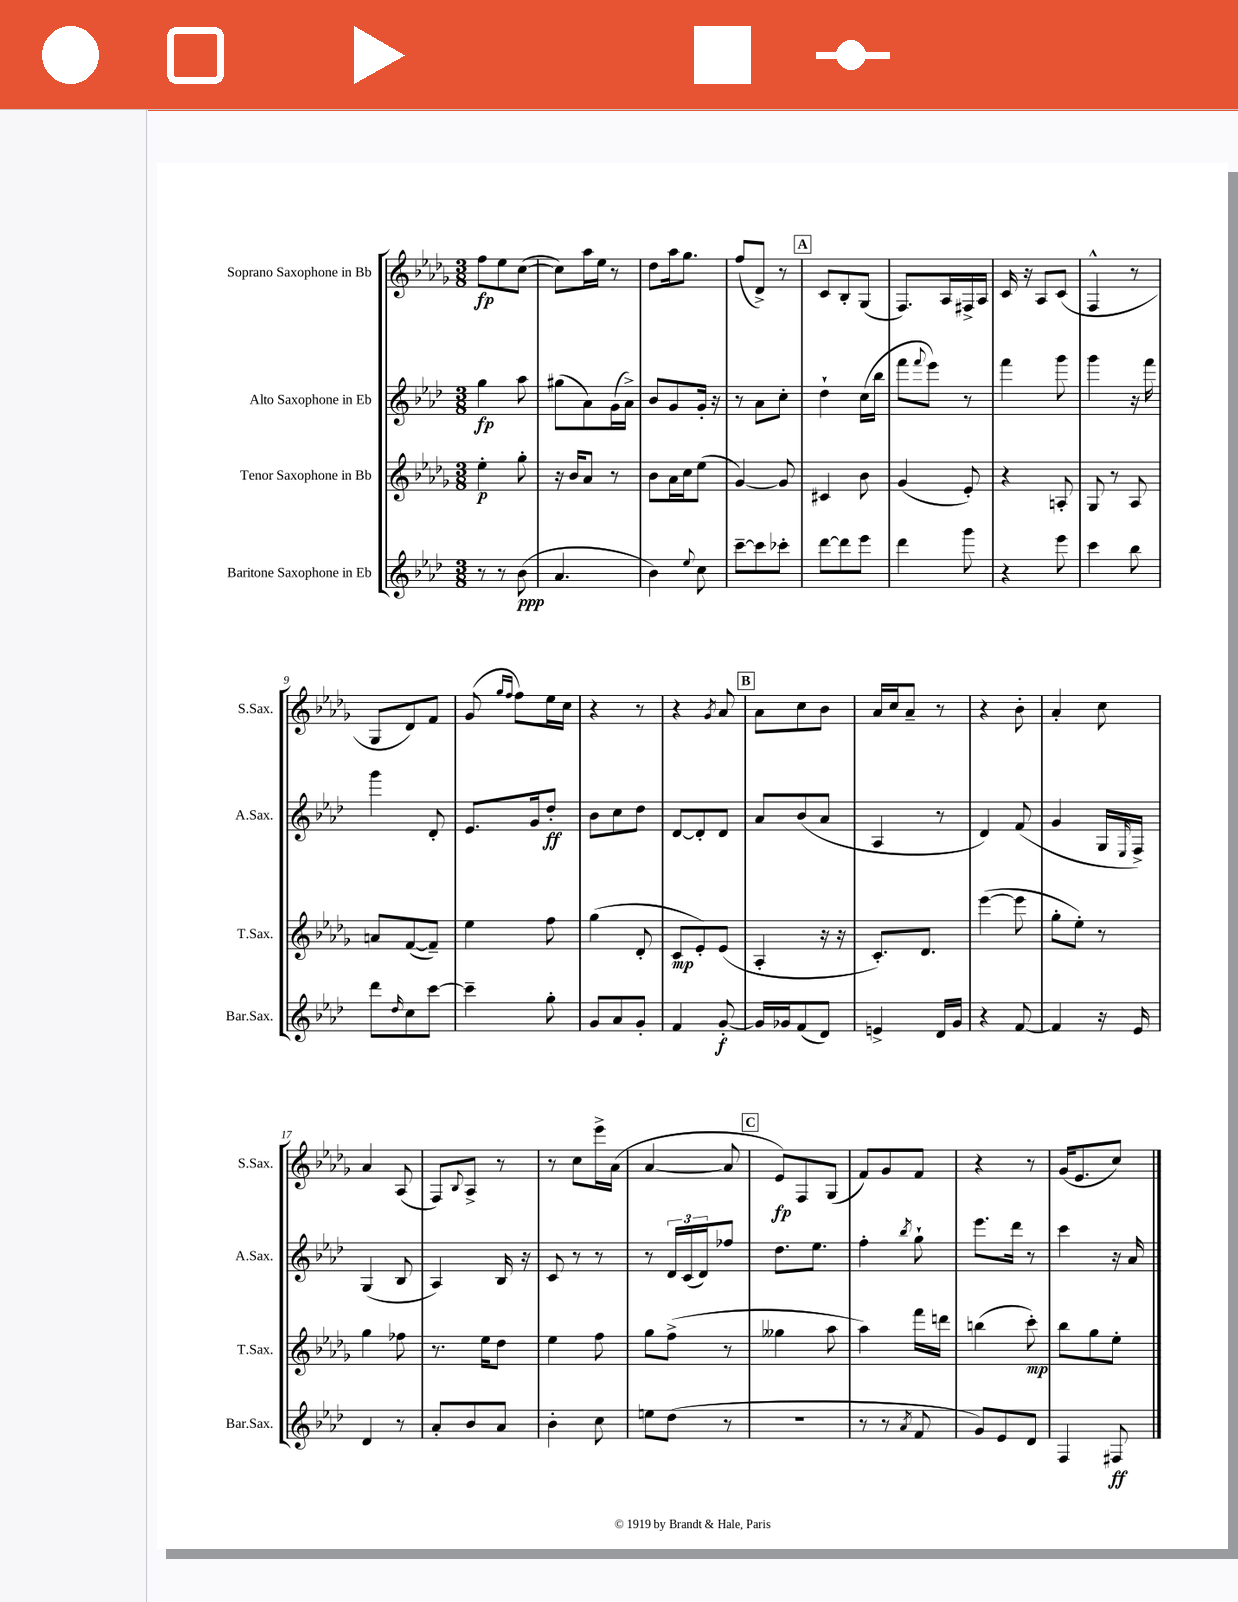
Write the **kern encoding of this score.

**kern	**dynam	**kern	**dynam	**kern	**dynam	**kern	**dynam
*part4	*part4	*part3	*part3	*part2	*part2	*part1	*part1
*staff4	*staff4	*staff3	*staff3	*staff2	*staff2	*staff1	*staff1
*I"Baritone Saxophone in Eb	*	*I"Tenor Saxophone in Bb	*	*I"Alto Saxophone in Eb	*	*I"Soprano Saxophone in Bb	*
*I'Bar.Sax.	*	*I'T.Sax.	*	*I'A.Sax.	*	*I'S.Sax.	*
*clefG2	*	*clefG2	*	*clefG2	*	*clefG2	*
*k[b-e-a-d-]	*	*k[b-e-a-d-g-]	*	*k[b-e-a-d-]	*	*k[b-e-a-d-g-]	*
*M3/8	*	*M3/8	*	*M3/8	*	*M3/8	*
=1	=1	=1	=1	=1	=1	=1	=1
8r	.	4ee-'\	p	4gg\	fp	8ff\L	fp
8r	.	.	.	.	.	8ee-\	.
(8b-\	ppp	8gg-'\	.	8aa-\	.	([8cc\J	.
=2	=2	=2	=2	=2	=2	=2	=2
4.a-/	.	16r	.	(8gg#X\L	.	8cc\L])	.
.	.	16b-/KL	.	.	.	.	.
.	.	8a-/J	.	8a-\)	.	16aa-\L	.
.	.	.	.	.	.	16ee-\JJ	.
.	.	8r	.	(16g\L	.	8r	.
.	.	.	.	16a-^\JJ)	.	.	.
=3	=3	=3	=3	=3	=3	=3	=3
4b-\)	.	8b-\L	.	8b-/L	.	8dd-\L	.
.	.	16a-\L	.	8g/	.	16aa-\k	.
.	.	16cc\J	.	.	.	8.gg-\J	.
8qqee-/	.	.	.	.	.	.	.
8cc\	.	(8ee-\J	.	16g'/Jk	.	.	.
.	.	.	.	16r	.	.	.
=4	=4	=4	=4	=4	=4	=4	=4
[8ccc~\L	.	[4g-/)	.	8r	.	(8ff/L	.
8ccc\]	.	.	.	8a-\L	.	8d-^/J)	.
8ccc-X'\J	.	8g-/]	.	8cc'\J	.	8r	.
!!LO:REH:place=s1:t=A
=5	=5	=5	=5	=5	=5	=5	=5
[8ddd-\L	.	4c#X/	.	4dd-`\	.	8c/L	.
8ddd-\]	.	.	.	.	.	8B-'/	.
8eee-\J	.	8b-\	.	(16cc\LL	.	(8G-/J	.
.	.	.	.	16bb-\JJ	.	.	.
=6	=6	=6	=6	=6	=6	=6	=6
4ddd-\	.	(4g-/	.	8fff\L	.	8.F/L)	.
.	.	.	.	8qqfff/	.	.	.
.	.	.	.	8eee-\J)	.	.	.
.	.	.	.	.	.	16A-/L	.
8ggg\	.	8e-'/)	.	8r	.	16F#X^/	.
.	.	.	.	.	.	16A-/JJ	.
=7	=7	=7	=7	=7	=7	=7	=7
4r	.	4r	.	4fff\	.	16c/	.
.	.	.	.	.	.	16r	.
.	.	.	.	.	.	8A-/L	.
8eee-\	.	8An'/	.	8ggg\	.	(8c/J	.
=8	=8	=8	=8	=8	=8	=8	=8
4ccc\	.	8G-/	.	4ggg\	.	4F^^/	.
.	.	8r	.	.	.	.	.
8bb-\	.	8A-/	.	16r	.	8r	.
.	.	.	.	16fff\	.	.	.
!!LO:LB:g=z
=9	=9	=9	=9	=9	=9	=9	=9
8ddd-\L	.	8an/L	.	4ggg\	.	8G-/L	.
16qqdd-/	.	.	.	.	.	.	.
8cc\	.	([8f/	.	.	.	8d-/)	.
[8ccc\J	.	8f~/J])	.	8d-'/	.	8f/J	.
=10	=10	=10	=10	=10	=10	=10	=10
4ccc~\]	.	4ee-\	.	8.e-/L	.	(8g-/	.
.	.	.	.	.	.	16qqgg-/LL	.
.	.	.	.	.	.	16qqff/JJ	.
.	.	.	.	.	.	8ff\L)	.
.	.	.	.	16g/k	.	.	.
8gg'\	.	8ff\	.	8dd-'/J	ff	16ee-\L	.
.	.	.	.	.	.	16cc\JJ	.
=11	=11	=11	=11	=11	=11	=11	=11
8g/L	.	(4gg-\	.	8b-\L	.	4r	.
8a-/	.	.	.	8cc\	.	.	.
8g'/J	.	8d-'/	.	8dd-\J	.	8r	.
=12	=12	=12	=12	=12	=12	=12	=12
4f/	.	8c/L	mp	[8d-/L	.	4r	.
.	.	8e-'/)	.	8d-'/]	.	.	.
.	.	.	.	.	.	8qg-/	.
[8g'/	f	(8e-/J	.	8d-/J	.	8a-/	.
!!LO:REH:place=s1:t=B
=13	=13	=13	=13	=13	=13	=13	=13
16g/LL]	.	4A-'/	.	8a-/L	.	8a-\L	.
16g-X/J	.	.	.	.	.	.	.
(8f/	.	.	.	(8b-/	.	8cc\	.
8d-/J)	.	16r	.	8a-/J	.	8b-\J	.
.	.	16r	.	.	.	.	.
=14	=14	=14	=14	=14	=14	=14	=14
4en^/	.	8.c'/L)	.	4A-/	.	16a-/LL	.
.	.	.	.	.	.	16cc/J	.
.	.	.	.	.	.	8a-~/J	.
.	.	8.d-/J	.	.	.	.	.
16d-/LL	.	.	.	8r	.	8r	.
16g/JJ	.	.	.	.	.	.	.
=15	=15	=15	=15	=15	=15	=15	=15
4r	.	([4eee-\	.	4d-/)	.	4r	.
[8f/	.	8eee-\]	.	(8f/	.	8b-'\	.
=16	=16	=16	=16	=16	=16	=16	=16
4f/]	.	8gg-'\L	.	4g/	.	4a-'/	.
.	.	8ee-'\J)	.	.	.	.	.
16r	.	8r	.	16G/LL	.	8cc\	.
.	.	.	.	16qqE-/	.	.	.
16e-/	.	.	.	16F^/JJ)	.	.	.
!!LO:LB:g=z
=17	=17	=17	=17	=17	=17	=17	=17
4d-/	.	4gg-\	.	(4G/	.	4a-/	.
8r	.	8ff-X\	.	8B-/	.	(8A-/	.
=18	=18	=18	=18	=18	=18	=18	=18
8a-'/L	.	8.r	.	4A-/)	.	8F/L)	.
.	.	.	.	.	.	8qqB-/	.
8b-/	.	.	.	.	.	8A-^/J	.
.	.	16ee-\KL	.	.	.	.	.
8a-/J	.	8dd-\J	.	16B-/	.	8r	.
.	.	.	.	16r	.	.	.
=19	=19	=19	=19	=19	=19	=19	=19
4b-'\	.	4ee-\	.	8c/	.	8r	.
.	.	.	.	8r	.	8cc\L	.
8cc\	.	8ff\	.	8r	.	16eee-^\L	.
.	.	.	.	.	.	(16a-\JJ	.
=20	=20	=20	=20	=20	=20	=20	=20
8een\L	.	8gg-\L	.	8r	.	[4a-/	.
(8dd-\J	.	(8ff^\J	.	24d-/LL	.	.	.
.	.	.	.	(24c/	.	.	.
.	.	.	.	24d-/J)	.	.	.
8r	.	8r	.	8ff-X/J	.	8a-/]	.
!!LO:REH:place=s1:t=C
=21	=21	=21	=21	=21	=21	=21	=21
4.r	.	4gg--X\	.	8.dd-\L	.	8e-/L)	fp
.	.	.	.	.	.	8F/	.
.	.	.	.	8.ee-\J	.	.	.
.	.	8aa-\	.	.	.	(8G-/J	.
=22	=22	=22	=22	=22	=22	=22	=22
8r	.	4aa-\)	.	4ff'\	.	8f/L)	.
8r	.	.	.	.	.	8g-/	.
8qa-/	.	.	.	8qbb-/	.	.	.
8f/	.	16fff\LL	.	8gg`\	.	8f/J	.
.	.	16dddn\JJ	.	.	.	.	.
=23	=23	=23	=23	=23	=23	=23	=23
8g/L)	.	(4bbn\	.	8.eee-\L	.	4r	.
8e-/	.	.	.	.	.	.	.
.	.	.	.	16ddd-\Jk	.	.	.
8d-/J	.	8ccc'\)	mp	8r	.	8r	.
=24	=24	=24	=24	=24	=24	=24	=24
4F/	.	8bb-\L	.	4ccc\	.	(16g-/KL	.
.	.	.	.	.	.	8.e-/	.
.	.	8gg-\	.	.	.	.	.
8F#X/	ff	8ee-'\J	.	16r	.	8cc/J)	.
.	.	.	.	16a-/	.	.	.
==	==	==	==	==	==	==	==
*-	*-	*-	*-	*-	*-	*-	*-
